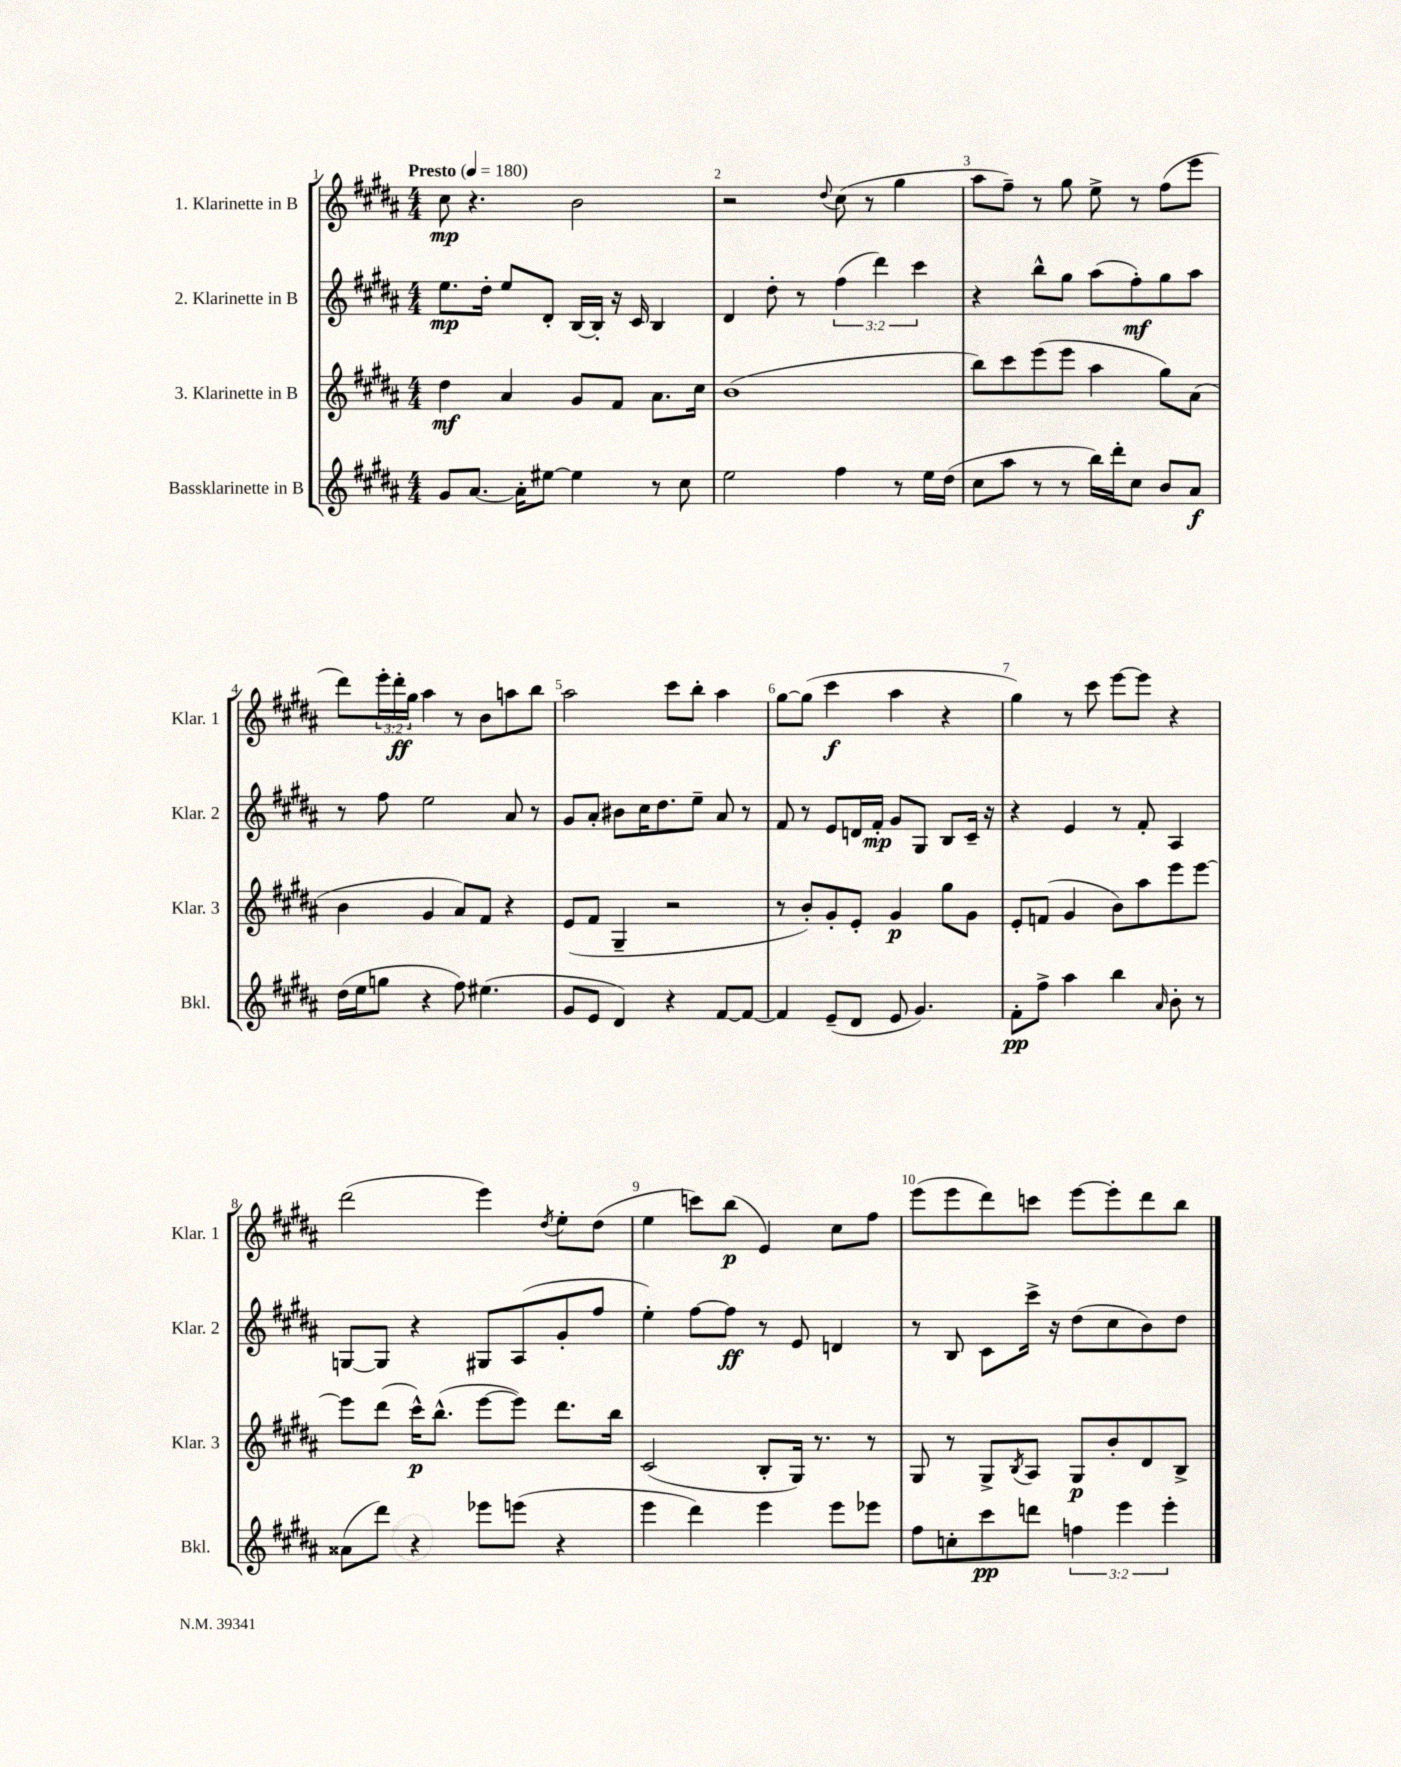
<<
\new StaffGroup <<
\new Staff = "s0" \with { instrumentName = "1. Klarinette in B" shortInstrumentName = "Klar. 1" } {
    \clef treble \key b \major \numericTimeSignature \time 4/4 \override Staff.TupletNumber.text = #tuplet-number::calc-fraction-text \tempo "Presto" 4 = 180
    cis''8\mp r4. b'2 |
    r2 \appoggiatura { dis''8 } cis''8( r8 gis''4 |
    ais''8 fis''8--) r8 gis''8 e''8-> r8 fis''8( e'''8 |
    dis'''8) \tuplet 3/2 { e'''16-. dis'''16-.\ff gis''16 } ais''4 r8 b'8 a''8 b''8 |
    ais''2 cis'''8 b''8-. ais''4 |
    gis''8~ gis''8( cis'''4\f ais''4 r4 |
    gis''4) r8 cis'''8 e'''8~ e'''8 r4 |
    dis'''2( e'''4) \acciaccatura { dis''8 } e''8-. dis''8( |
    e''4 c'''8) b''8\p( e'4) cis''8 fis''8 |
    e'''8( e'''8 dis'''8) c'''8 e'''8~ e'''8-. dis'''8 b''8 \bar "|." |
}
\new Staff = "s1" \with { instrumentName = "2. Klarinette in B" shortInstrumentName = "Klar. 2" } {
    \clef treble \key b \major \numericTimeSignature \time 4/4 \override Staff.TupletNumber.text = #tuplet-number::calc-fraction-text
    e''8.\mp dis''16-. e''8 dis'8-. b16~ b16-. r16 cis'16 b4 |
    dis'4 dis''8-. r8 \tuplet 3/2 { fis''4( dis'''4) cis'''4 } |
    r4 b''8-^ gis''8 ais''8( fis''8-.\mf) gis''8 ais''8 |
    r8 fis''8 e''2 ais'8 r8 |
    gis'8 ais'8-. bis'8 cis''16 dis''8. e''8-- ais'8 r8 |
    fis'8 r8 e'8 d'16 fis'16-.\mp gis'8 gis8 b8 cis'16-- r16 |
    r4 e'4 r8 fis'8-. ais4 |
    g8~ g8 r4 gis8 ais8( gis'8-. fis''8 |
    e''4-.) fis''8~ fis''8\ff r8 e'8 d'4 |
    r8 b8 cis'8 cis'''16-> r16 dis''8( cis''8 b'8) dis''8 \bar "|." |
}
\new Staff = "s2" \with { instrumentName = "3. Klarinette in B" shortInstrumentName = "Klar. 3" } {
    \clef treble \key b \major \numericTimeSignature \time 4/4
    dis''4\mf ais'4 gis'8 fis'8 ais'8. cis''16 |
    b'1( |
    b''8) cis'''8 e'''8( e'''8 ais''4 gis''8) ais'8( |
    b'4 gis'4 ais'8) fis'8 r4 |
    e'8( fis'8 gis4-- r2 |
    r8 b'8-.) gis'8-. e'8-. gis'4\p gis''8 gis'8 |
    e'8-. f'8( gis'4 b'8) ais''8 e'''8 e'''8~ |
    e'''8 dis'''8( cis'''16-^\p) b''8.-^( e'''8~ e'''8) dis'''8. b''16 |
    cis'2( b8-. gis16) r8. r8 |
    gis8 r8 gis8-> \acciaccatura { b8 } ais8 gis8\p b'8-. dis'8 b8-> \bar "|." |
}
\new Staff = "s3" \with { instrumentName = "Bassklarinette in B" shortInstrumentName = "Bkl." } {
    \clef treble \key b \major \numericTimeSignature \time 4/4 \override Staff.TupletNumber.text = #tuplet-number::calc-fraction-text
    gis'8 ais'8.~ ais'16-. eis''8~ eis''4 r8 cis''8 |
    e''2 fis''4 r8 e''16 dis''16( |
    cis''8 ais''8 r8 r8 b''16) dis'''16-. cis''8 b'8 ais'8\f |
    dis''16( e''16 g''8 r4 fis''8) eis''4.( |
    gis'8 e'8 dis'4) r4 fis'8~ fis'8~ |
    fis'4 e'8--( dis'8 e'8 gis'4.) |
    fis'8-.\pp fis''8-> ais''4 b''4 \grace { ais'16 } b'8-. r8 |
    aisis'8( dis'''8) r4 ees'''8 e'''8( r4 |
    e'''4 dis'''4) e'''4 e'''8 ees'''8 |
    fis''8 c''8-. cis'''8\pp d'''8 \tuplet 3/2 { f''4 e'''4 e'''4-. } \bar "|." |
}
>>
>>
\layout { \context { \Score \override BarNumber.break-visibility = ##(#f #t #t) barNumberVisibility = #all-bar-numbers-visible } }
